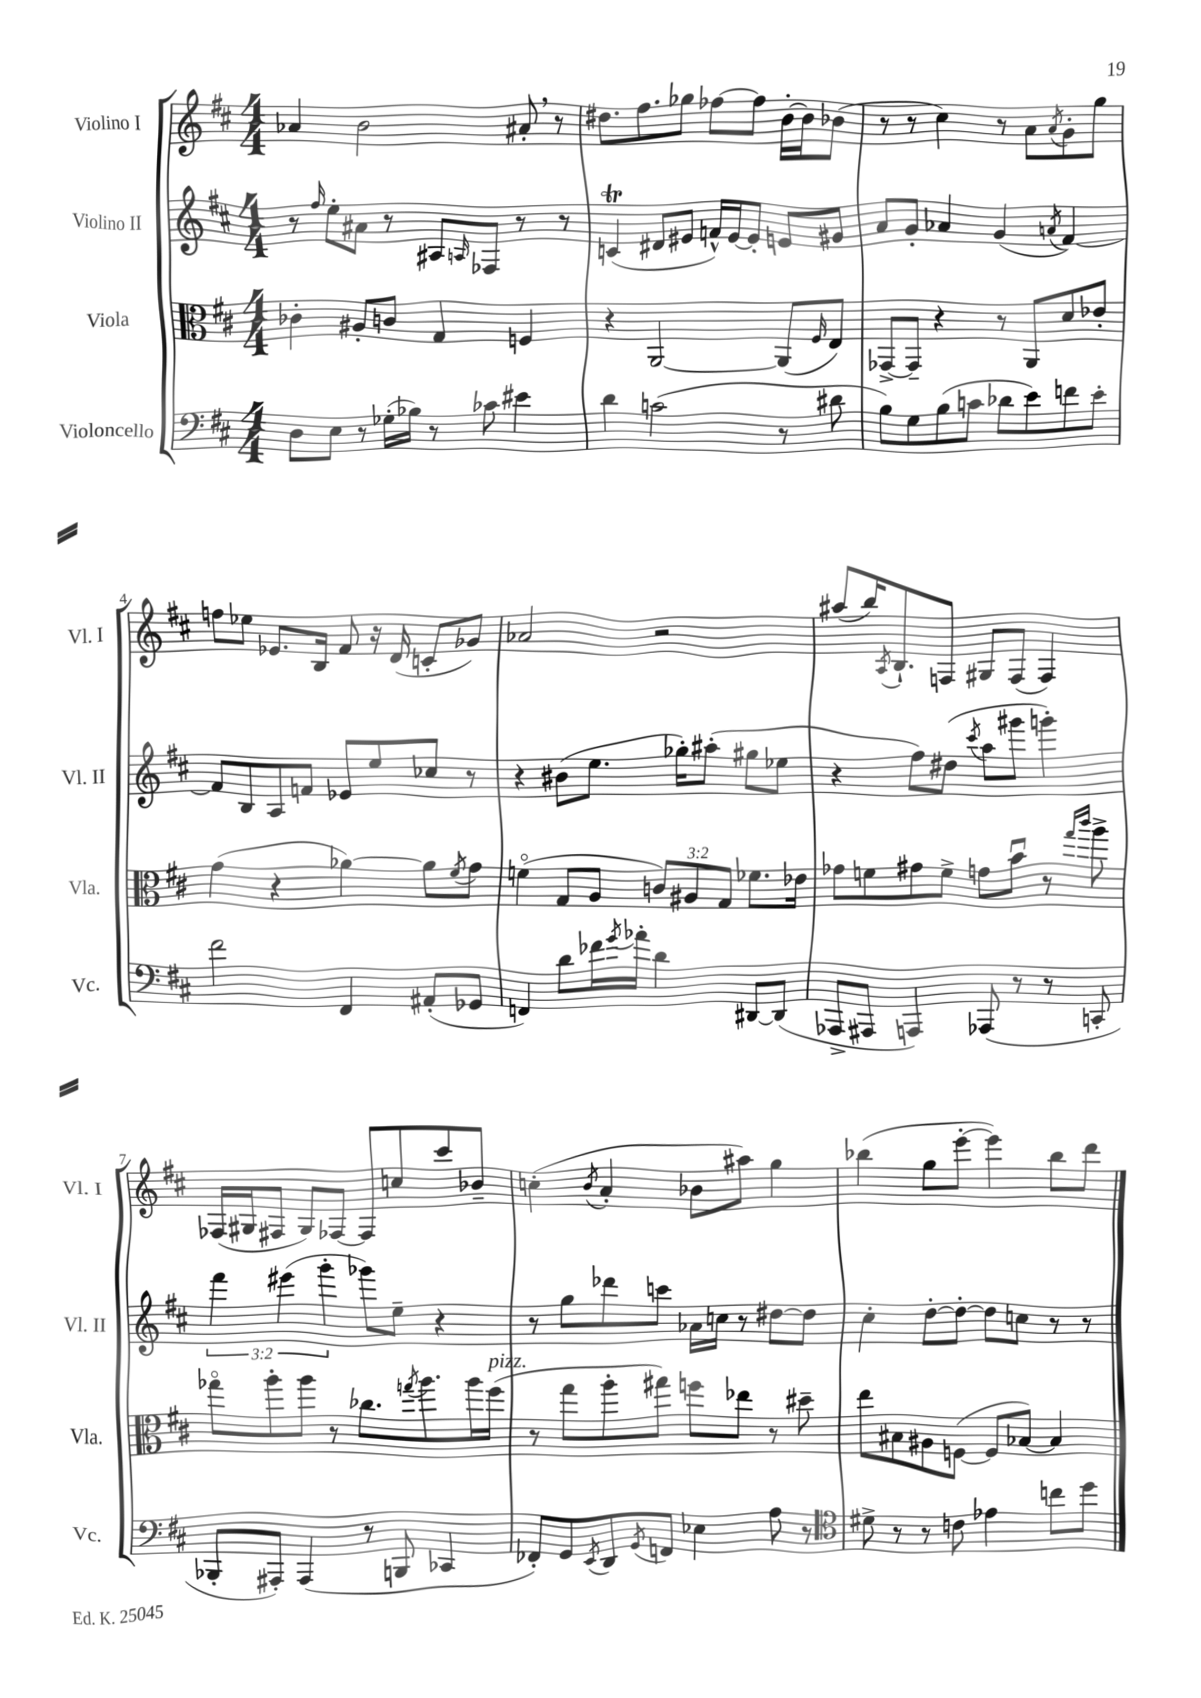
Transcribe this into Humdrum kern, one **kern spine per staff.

**kern	**kern	**kern	**kern
*part4	*part3	*part2	*part1
*staff4	*staff3	*staff2	*staff1
*I"Violoncello	*I"Viola	*I"Violino II	*I"Violino I
*I'Vc.	*I'Vla.	*I'Vl. II	*I'Vl. I
*clefF4	*clefC3	*clefG2	*clefG2
*k[f#c#]	*k[f#c#]	*k[f#c#]	*k[f#c#]
*M4/4	*M4/4	*M4/4	*M4/4
=1	=1	=1	=1
8D\L	4c-X'\	8r	4a-X/
.	.	16qqff#/	.
8E\J	.	8ee'\L	.
8r	8A#X'/L	8a#X\J	2b\
(16G-X'\LL	8cn/J	8r	.
16B-X\JJ)	.	.	.
8r	4G/	8A#X/L	.
.	.	16qqAn/	.
8c-X\	.	8F-X/J	.
4e#X\	4Fn/	8r	8a#X',/
.	.	8r	8r
=2	=2	=2	=2
4d\	4r	(4cnT/	8.dd#X\L
.	.	.	8.ff#\
(2cn\	[2AA/	8d#X/L	.
.	.	8e#X/J	8gg-X\J
.	.	16fn^^/LL)	[8ff-X\L
.	.	[16e#/J	.
.	.	8e#'/J]	8ff-\J]
8r	(8AA/L]	8en/L	[16b'\LL
.	.	.	16b\J]
.	16qqF#/	.	.
8d#X\	8E/J)	8g#X/J	(8b-X\J
=3	=3	=3	=3
8B\L)	[8GG-X^/L	8a/L	8r
8G\	8GG-~/J]	8g'/J	8r
(8B\	4r	4a-X/	4cc#\)
8cn\J	.	.	.
8d-X\L	8r	(4g/	8r
8e\)	8AA/L	.	8a\L
.	.	8qan/	8qa/
8fn\	8d/	[4f#/)	8g'\
8e'\J	8e-X'/J	.	8gg\J
!!LO:LB:g=z
=4	=4	=4	=4
2f#\	(4g\	8f#/L]	8ffn\L
.	.	8B/	8ee-X\J
.	4r	8A/	8.e-X/L
.	.	8fn/J	.
.	.	.	16B/Jk
4FF#/	[4a-X\)	8e-X/L	8f#/
.	.	8ee/	16r
.	.	.	(16d/
(8AA#X'/L	8a-\L]	8cc-X/J	8cn'/L
.	8qf#/	.	.
8GG-X/J	8g\J	8r	8g-X/J)
=5	=5	=5	=5
4FFn/)	(4fn\	4r	2a-X/
8d\L	8G/L	(8b#X\L	.
16f-X\L	8A/J	8.ee\J	.
8qg/	.	.	.
16a-X'\JJ	.	.	.
4d\	12cn/L)	.	2r
.	.	16gg-X'\KL)	.
.	12A#X/	.	.
.	.	(8aa#X'\J	.
.	12G/J	.	.
[8DD#X/L	8.f-X\L	8gg#X\L	.
(8DD#/J]	.	8ee-X\J	.
.	16e-X\Jk	.	.
=6	=6	=6	=6
8AAA-X^/L	8g-X\L	4r	(8aa#X/L
8AAA#X/J	8fn\	.	16bb/K)
.	.	.	8qA/
.	.	.	8.B`/
4AAAn/)	8g#X\	8ff#\L)	.
.	8f^\J	(8dd#X\J	8Fn/J
.	.	8qccc#/	.
(8AAA-X/	8gn\L	8aa\L	8G#X/L
8r	8bu\J	8ggg#X\J	(8F/J
8r	8r	4gggn'\)	4F/)
.	16qqgg/LL	.	.
.	16qqccc#/JJ	.	.
8CCn'/	8aa^\	.	.
!!LO:LB:g=z
=7	=7	=7	=7
8BBB-X'/L	8gg-X\L	6fff#\	(16F-X/LL
.	.	.	16G#X/J
8AAA#X'/J)	8aa'\	.	8F#X/J
.	.	(6eee#X\	.
(4AAA#/	8aa\J	.	8G#/L)
.	.	6ggg'\	.
.	8r	.	[8F-X/J
8r	8.cc-X\L	8ggg-X\L)	8F-/L]
8BBBn/	.	8ee~\J	8ccn/
.	8qggn/	.	.
.	8.aa\	.	.
4CC-X/	.	4r	8ccc#/
.	16aa\L	.	8b-X~/J
!	!LO:TX:a:i:t=pizz.	!	!
.	(16ff#\JJ	.	.
=8	=8	=8	=8
8FF-X'/L)	8r	8r	(4ccn'\
8GG/	8gg\L	8gg\L	.
8qEE/	.	.	8qb/
8DD/	8aa'\	8ddd-X\	4a'/
8qGG/	.	.	.
8FFn/J	8gg#X\J)	8cccn\J	.
4E-X\	8ffn\L	16a-X\LL	8b-X\L
.	.	16ccn\JJ	.
.	8ee-X\J	8r	8aa#X\J)
8A\	8r	[8dd#X\L	4gg\
8r	8dd#X~\	8dd#\J]	.
=9	=9	=9	=9
*clefC4	*	*	*
8d#X^\	8ee\L	4cc#'\	(4bb-X\
8r	8B#X\	.	.
8r	8A#X\	[8dd'\L	8gg\L
8cn\	([8Fn\J	8dd'\J_	[8eee'\J
4e-X\	8F/L]	8dd\L]	4eee\])
.	[8B-X/J)	8ccn\J	.
8ccn\L	4B-/]	8r	8bb-\L
8dd\J	.	8r	8ddd\J
==	==	==	==
*-	*-	*-	*-
